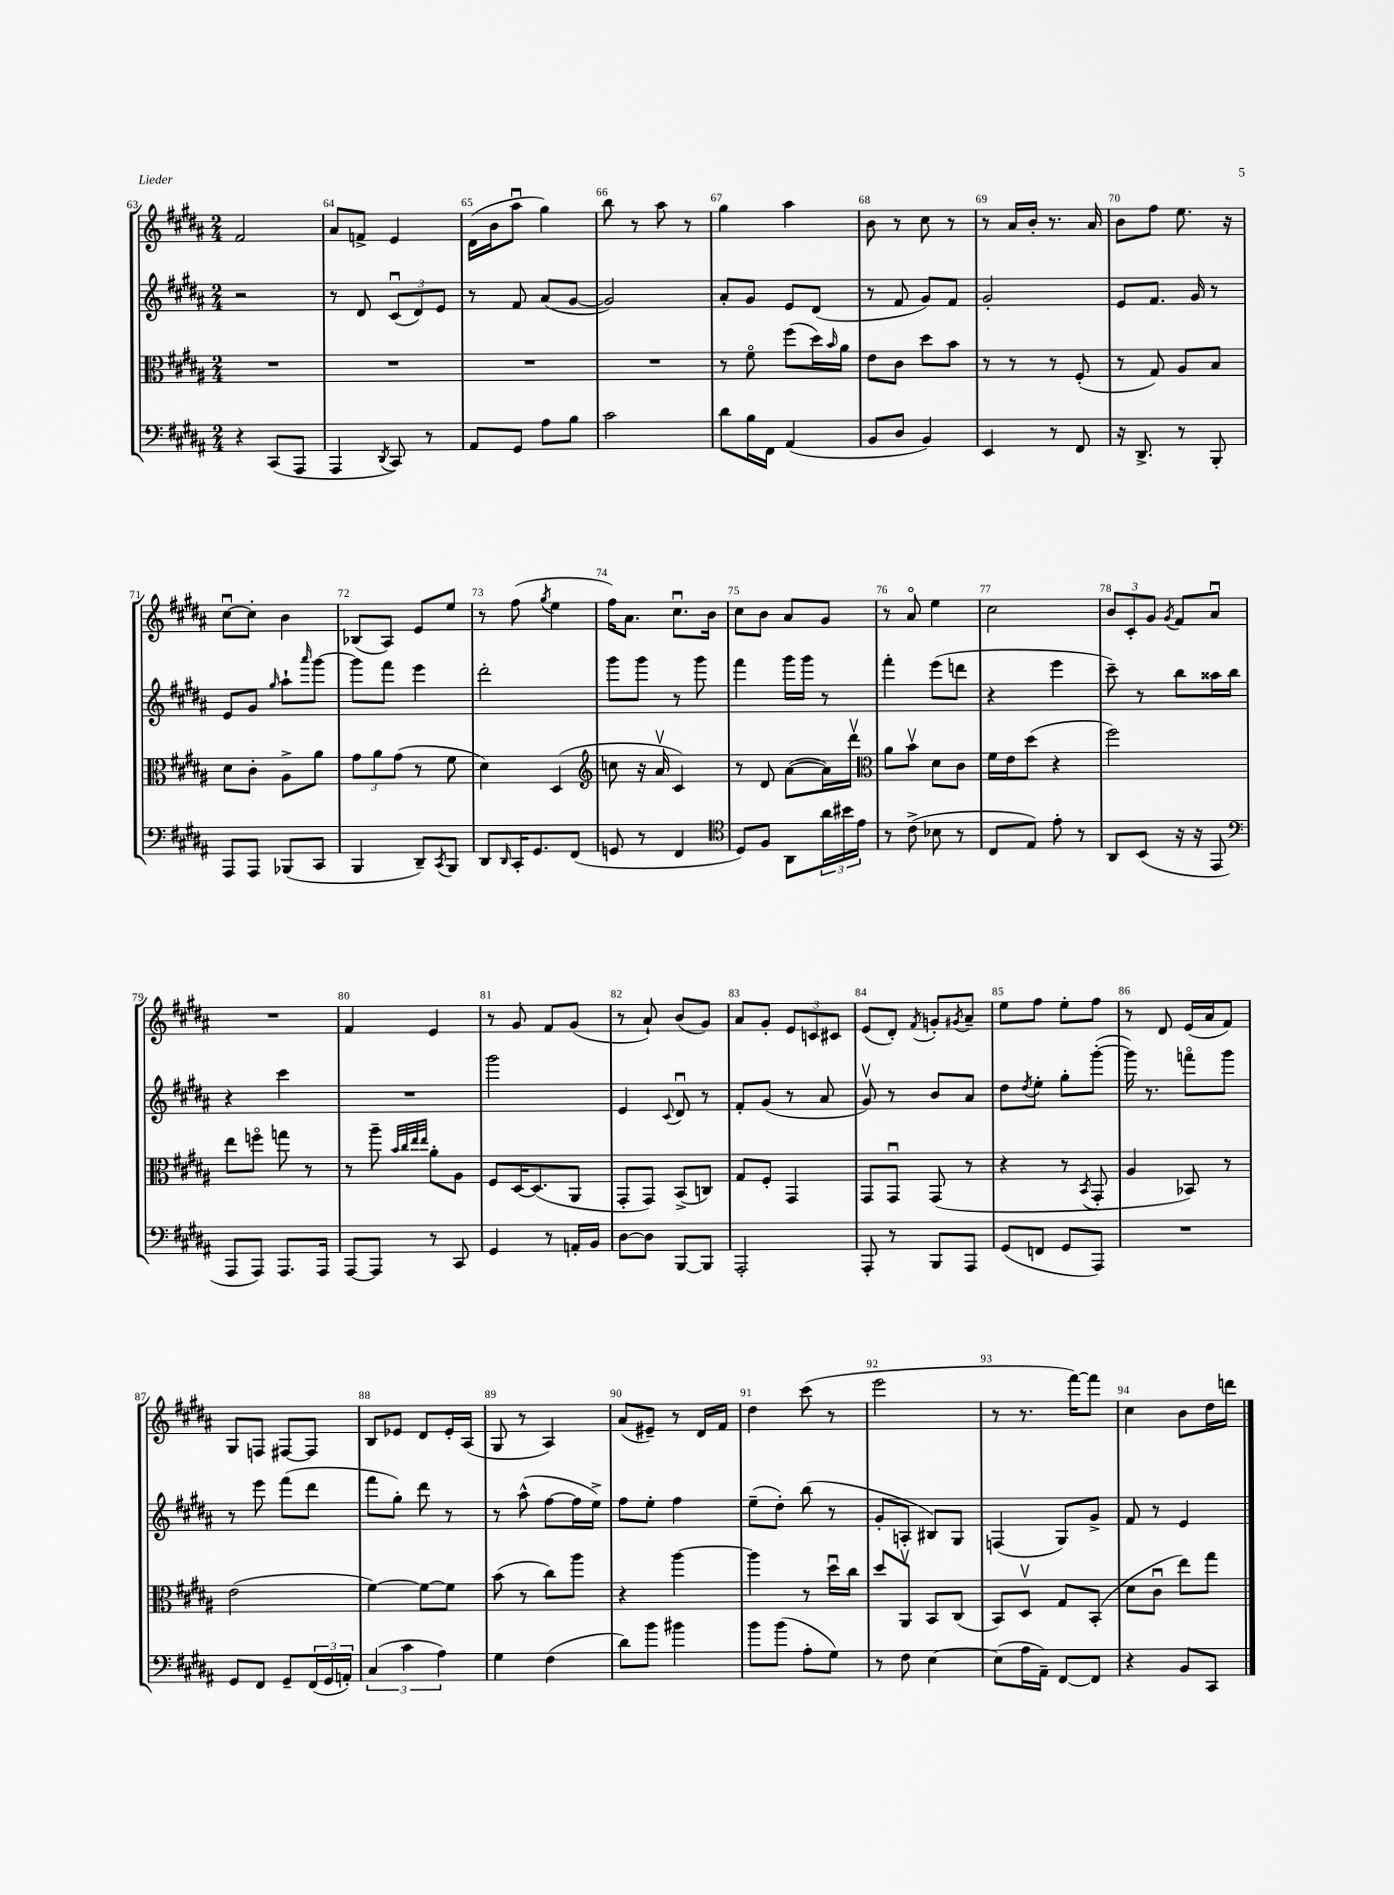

**kern	**kern	**kern	**kern
*staff4	*staff3	*staff2	*staff1
*clefF4	*clefC3	*clefG2	*clefG2
*k[f#c#g#d#a#]	*k[f#c#g#d#a#]	*k[f#c#g#d#a#]	*k[f#c#g#d#a#]
*M2/4	*M2/4	*M2/4	*M2/4
4r	2r	2r	2f#
(8CC#	.	.	.
8AAA#	.	.	.
=	=	=	=
4AAA#	2r	8r	8a#
.	.	8d#	8f^
8qDD#	.	.	.
8CC#)	.	(12c#u	4e
.	.	12d#)	.
8r	.	.	.
.	.	12e	.
=	=	=	=
8AA#	2r	8r	(16d#
.	.	.	16b
8GG#	.	8f#	8aa#u
8A#	.	(8a#	4gg#)
8B	.	[8g#	.
=	=	=	=
2c#	2r	2g#])	8bb
.	.	.	8r
.	.	.	8aa#
.	.	.	8r
=	=	=	=
8d#	8r	8a#'	4gg#
16B	8f#o	8g#	.
16FF#	.	.	.
(4AA#	(8ff#	8e	4aa#
.	16dd#)	(8d#	.
.	16qqb	.	.
.	16a#	.	.
=	=	=	=
8BB	8e	8r	8b
8D#	8c#	8f#	8r
4BB)	8dd#	8g#)	8cc#
.	8b	8f#	8r
=	=	=	=
4EE	8r	2g#'	8r
.	8r	.	16a#
.	.	.	16b'
8r	8r	.	8.r
8FF#	(8F#'	.	.
.	.	.	16a#
=	=	=	=
16r	8r	8e	8b
8.DD#^	.	.	.
.	8G#)	8.f#	8ff#
8r	8A#	.	8.ee
.	.	16g#	.
8BBB'	8B	8r	.
.	.	.	16r
=	=	=	=
8AAA#	8d#	8e	[8cc#u
8AAA#	8c#'	8g#	8cc#']
.	.	16qqgg#	.
(8BBB-	8A#^	8aa#`	4b
.	.	16qqaaa#	.
8CC#	8a#	[8ggg#	.
=	=	=	=
4BBB	12g#	8ggg#]	(8B-
.	12a#	.	.
.	.	8fff#	8A#)
.	(12g#	.	.
8DD#~)	8r	4eee	8e
8qCC#	.	.	.
8BBB	8f#	.	8ee
=	=	=	=
8DD#	4d#)	2ddd#'	8r
16qqDD#	.	.	.
16CC#'	.	.	(8ff#
8.GG#	.	.	.
.	.	.	8qgg#
.	(4D#	.	4ee
(8FF#	.	.	.
=	=	=	=
*	*clefG2	*	*
8GG	8cc	8ggg#	16ff#)
.	.	.	8.a#
8r	16r	8ggg#	.
.	16a#v	.	.
4FF#	4c#)	8r	8.cc#u
.	.	8ggg#	.
.	.	.	16b
=	=	=	=
*clefC4	*	*	*
8D#)	8r	4fff#	8cc#
8F#	8d#	.	8b
8AA#	([8a#	16ggg#	8a#
.	.	16ggg#	.
24a#	16a#])	8r	8g#
24b#	.	.	.
.	16ddd#v	.	.
24e	.	.	.
=	=	=	=
*	*clefC3	*	*
8r	8a#	4fff#'	8r
(8c#^	8bv	.	8a#o
8B-	8d#	(8eee	4ee
8r	8c#	8ddd	.
=	=	=	=
8C#	16f#	4r	2cc#
.	16e	.	.
8E)	(8dd#	.	.
8e'	4r	4eee	.
8r	.	.	.
=	=	=	=
8AA#	2ff#)	8ccc#~)	12b
.	.	.	12c#'
(8BB	.	8r	.
.	.	.	12g#
.	.	.	8qg#
16r	.	8bb	8f#
16r	.	.	.
8EE	.	16aa##	8a#u
.	.	16bb	.
=	=	=	=
*clefF4	*	*	*
8AAA#	8ee	4r	2r
8AAA#)	8ffo	.	.
8.AAA#	8gg	4ccc#	.
.	8r	.	.
16AAA#	.	.	.
=	=	=	=
[8AAA#	8r	2r	4f#
8AAA#]	8aa#~	.	.
.	32qqb	.	.
.	32qqcc#	.	.
.	32qqee	.	.
.	32qqee	.	.
8r	8a#'	.	4e
8CC#	8A#	.	.
=	=	=	=
4GG#	8F#	2ggg#	8r
.	[16D#	.	8g#
.	(8.D#]	.	.
8r	.	.	8f#
16AA'	8AA#	.	(8g#
16BB	.	.	.
=	=	=	=
[8D#	8GG#'	4e	8r
8D#]	8GG#)	.	8a#`)
.	.	8qqc#	.
[8BBB	(8BB^	8d#u	(8b
8BBB]	8C)	8r	8g#)
=	=	=	=
2AAA#'	8G#	8f#'	8a#
.	8F#'	(8g#	8g#'
.	4GG#	8r	12e
.	.	.	12c
.	.	8a#	.
.	.	.	12c#
=	=	=	=
8AAA#'	8GG#	8g#v)	(8e
8r	8GG#u	8r	8d#')
.	.	.	8qf#
8BBB	(8GG#	8b	8g'
.	.	.	8qg#
8AAA#	8r	8a#	8a#~
=	=	=	=
(8GG#	4r	8dd#	8ee
.	.	8qdd#	.
8FF	.	8ee'	8ff#
8GG#	8r	8gg#'	8ee'
.	8qBB	.	.
8AAA#)	8GG#'	([8ggg#'	8ff#
=	=	=	=
2r	4A#	16ggg#])	8r
.	.	8.r	.
.	.	.	8d#
.	8BB-)	8fffo	(16e
.	.	.	16a#
.	8r	8ggg#	8f#)
=	=	=	=
8GG#	(2e	8r	8G#
8FF#	.	8eee	8F
8GG#~	.	(8fff#	[8F#
(24FF#	.	8ddd#	8F#]
24GG#	.	.	.
24AA')	.	.	.
=	=	=	=
(6C#	[4f#)	8fff#	8B
.	.	8gg#')	8e-
6c#	.	.	.
.	8f#_	8ddd#	8d#
6A#)	.	.	.
.	8f#]	8r	16e-'
.	.	.	(16A#
=	=	=	=
4G#	(8b	8r	8G#
.	8r	(8aa#^^	8r
(4F#	8cc#)	[8ff#	4A#)
.	8aa#	16ff#]	.
.	.	16ee^)	.
=	=	=	=
8d#)	4r	8ff#	(8a#
8b	.	8ee'	8e#~)
4b#	[4aa#	4ff#	8r
.	.	.	16d#
.	.	.	16f#
=	=	=	=
8b	4aa#]	(8ee~	4dd#
(8b	.	8dd#')	.
8A#'	8r	(8bb	(8ccc#
8G#)	16dd#u	8r	8r
.	16cc#	.	.
=	=	=	=
8r	8dd#	8g#'	2eee
8F#	8AA#v	8A'	.
[4E	8BB	8B#)	.
.	(8C#	8G#	.
=	=	=	=
(8E]	8BB)	(4F	8r
16A#	8D#v	.	8.r
16AA#~)	.	.	.
[8FF#	8G#	8G#)	.
.	.	.	[16fff#)
8FF#]	(8BB'	8g#^	8fff#]
=	=	=	=
4r	8d#	8f#	4cc#
.	8c#u	8r	.
8BB	8ee)	4e	8b
8CC#	8gg#	.	16dd#
.	.	.	16ddd
==	==	==	==
*-	*-	*-	*-
